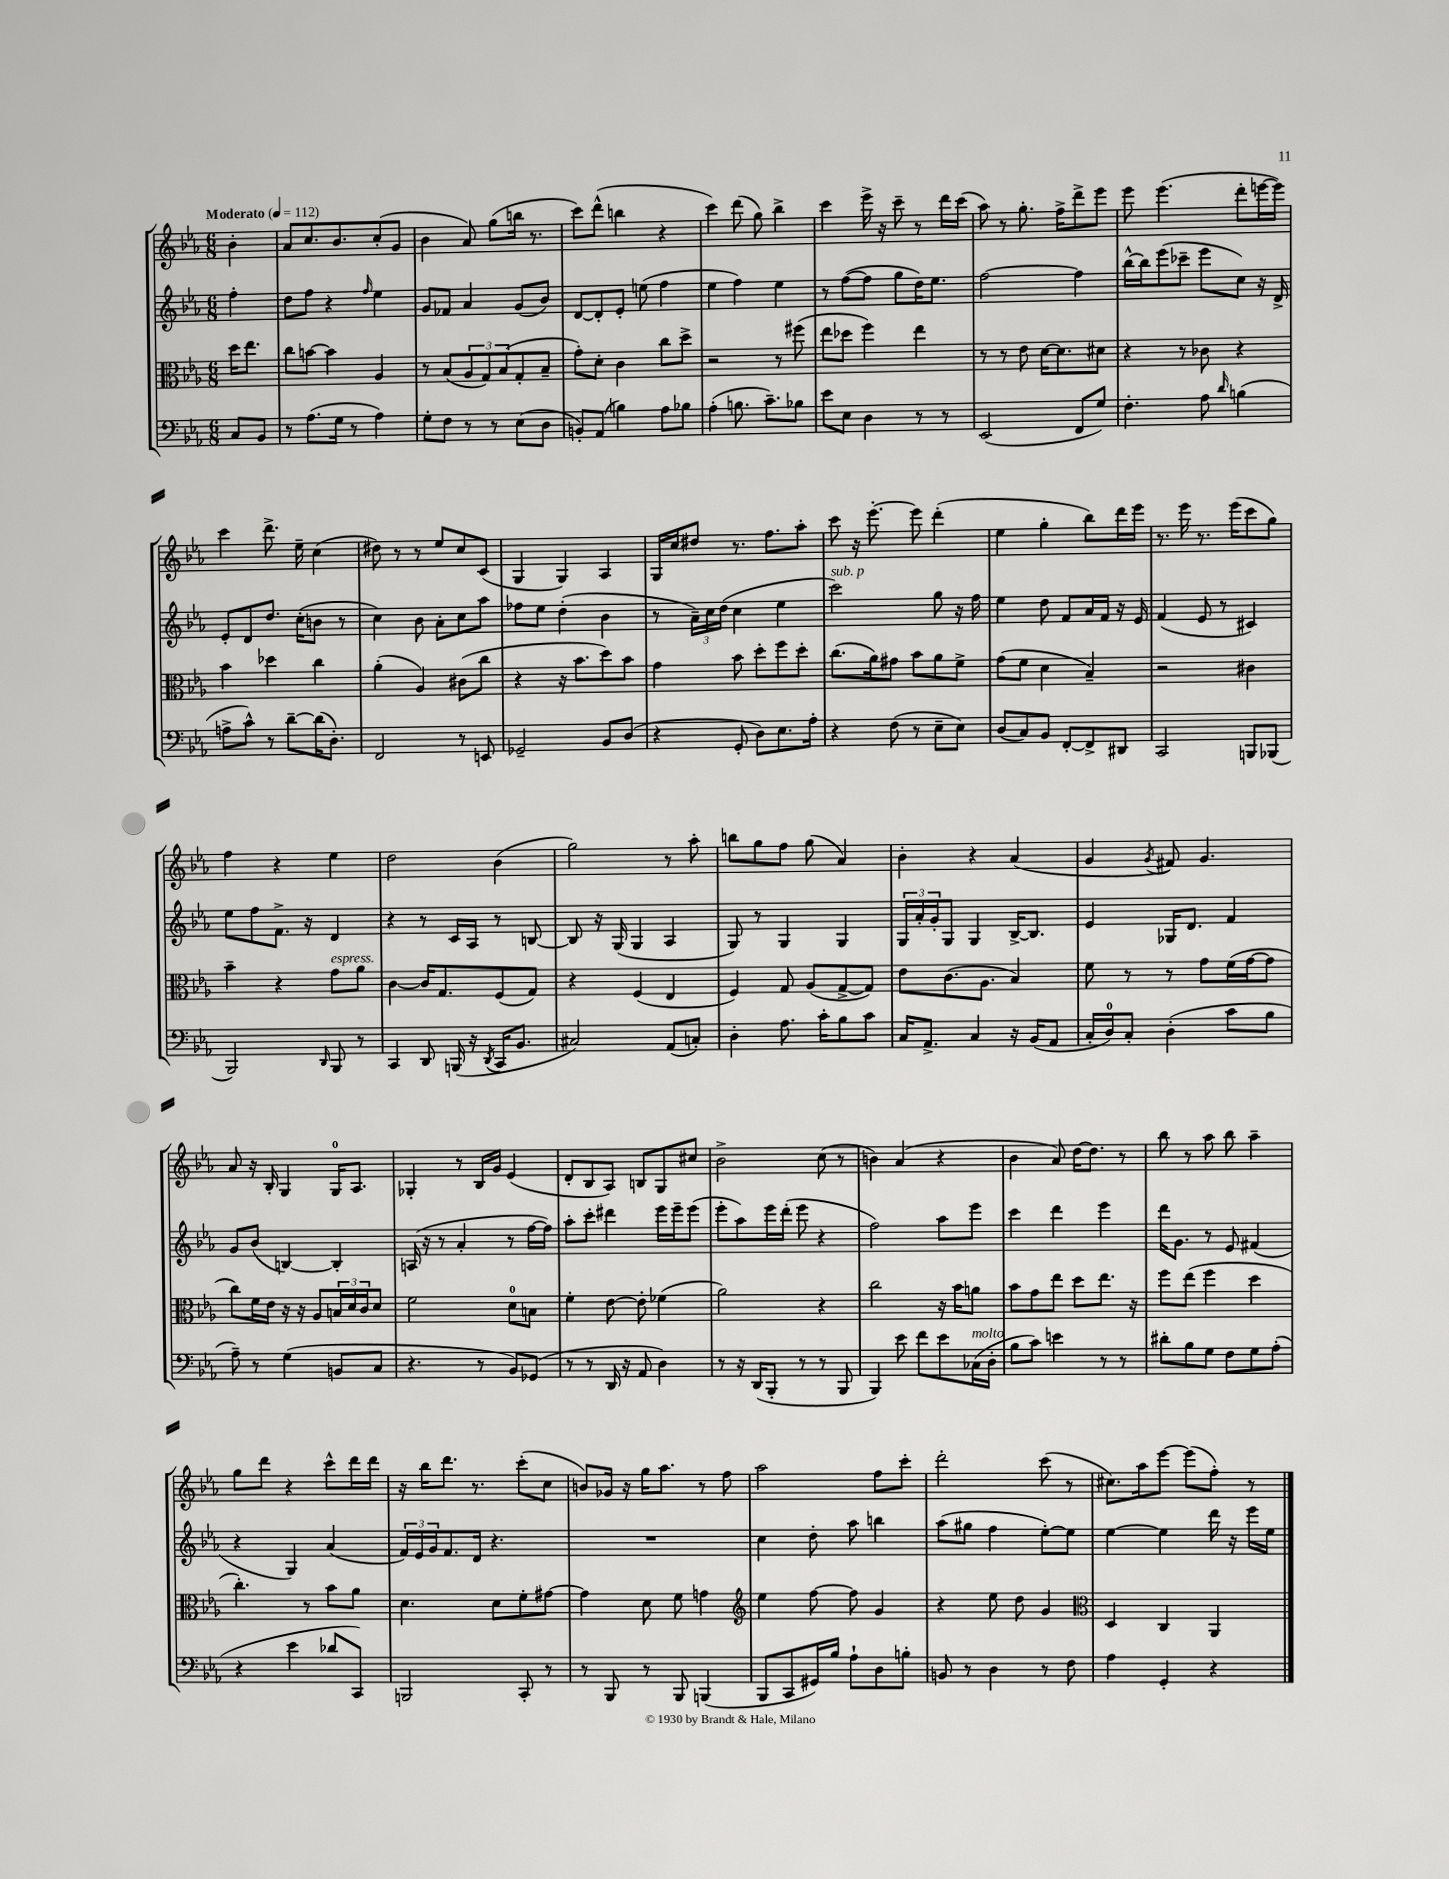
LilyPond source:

<<
\new StaffGroup <<
\new Staff = "s0" {
    \clef treble \key ees \major \numericTimeSignature \time 6/8 \partial 4 \tempo "Moderato" 4 = 112
    bes'4-. |
    aes'8 c''8. bes'8. c''8-.( g'8 |
    bes'4 aes'8) g''8( b''16 r8. |
    c'''8) d'''8-^( b''4 r4 |
    c'''4) d'''8( g''8) bes''4-> |
    c'''4 ees'''16-> r16 c'''8-- r8 d'''16 c'''16( |
    aes''8) r8 g''8.-. f''16-> d'''8-> ees'''8 |
    ees'''8 ees'''4.( d'''8-. e'''16~ e'''16) |
    c'''4 d'''8.-> ees''16-- c''4( |
    dis''8) r8 r8 ees''8 c''8 c'8( |
    g4 g4) aes4 |
    g16 c''16 dis''8 r8. f''8. aes''8-. |
    c'''8 r16 ees'''8.~-. ees'''8 d'''4-.( |
    ees''4 g''4-. bes''8) d'''16 ees'''16 |
    r8. ees'''16 r8. ees'''16( c'''8 g''8) |
    f''4 r4 ees''4 |
    d''2 bes'4( |
    g''2) r8 aes''8-. |
    b''8 g''8 f''8 g''8( aes'4) |
    bes'4-. r4 aes'4( |
    g'4 \acciaccatura { g'8 } fis'8) g'4. |
    aes'8 r16 bes16-. g4 g16-0 aes8. |
    ges4-. r8 bes16 g'16 ees'4( |
    d'8-. bes8 aes8) b8 g8 cis''8 |
    bes'2-> c''8( r8 |
    b'4) aes'4( r4 |
    bes'4 aes'8) d''16~ d''8. r8 |
    bes''8 r8 aes''8 bes''8 aes''4-- |
    g''8 d'''8 r4 c'''8-^ d'''16 d'''16 |
    r16 bes''16 d'''8. r8. c'''8-.( c''8 |
    b'8) ges'16 r16 g''16 aes''8. r8 f''8 |
    aes''2 f''8 c'''8-. |
    d'''2-. c'''8( r8 |
    cis''8.) aes''16 ees'''8~ ees'''8( f''8-.) r8 \bar "|." |
}
\new Staff = "s1" {
    \clef treble \key ees \major \numericTimeSignature \time 6/8 \partial 4
    f''4-. |
    d''8 f''8 r4 \grace { f''16 } ees''4 |
    g'8 fes'8 aes'4 g'8( bes'8) |
    d'8~ d'8-. ees'8-. e''8( f''4 |
    ees''4 f''4) ees''4 |
    r8 f''8~( f''8 g''8 d''16) ees''8. |
    f''2~ f''4 |
    bes''16~-^ bes''16 ees'''8( ces'''8-- ees'''8 c''8) r16 d'16-> |
    ees'8-. d'8 d''8. c''16-.( b'8 r8 |
    c''4) bes'8 aes'8-. c''8 aes''8 |
    fes''8 ees''8 d''4-.( bes'4 |
    r8 \tuplet 3/2 { aes'16--) c''16 d''16( } c''4 ees''4 |
    c'''2^\markup { \italic "sub. p" }) g''8 r16 f''16 |
    ees''4 d''8 f'8 aes'16 f'16 r16 ees'16 |
    f'4( ees'8 r8 cis'4) |
    ees''8 f''8 f'8.-> r16 d'4 |
    r4 r8 c'16 aes16 r8 b8~ |
    b8 r16 g16( g4 aes4 |
    g8) r8 g4 g4 |
    \tuplet 3/2 { g16 aes'16-. g'16-. } g8 g4 bes16~-> bes8. |
    ees'4 ges16 d'8. f'4 |
    g'8 bes'8( b4~) b4-. |
    a16( r16 r8 aes'4-. r8 f''16~ f''16) |
    aes''8-. c'''8-. dis'''4 ees'''16 ees'''16-- ees'''8( |
    ees'''8-. aes''8) ees'''16 d'''16-.( ees'''8 r4 |
    f''2) aes''8 ees'''8 |
    c'''4 d'''4 ees'''4 |
    d'''16 g'8. r8 ees'8 fis'4( |
    r4 g4) aes'4( |
    \tuplet 3/2 { f'16) ees'16 g'16 } f'8. d'16 r4. |
    R2. |
    c''4 d''8-. aes''8 b''4 |
    aes''8( gis''8 f''4 ees''8~-.) ees''8 |
    ees''4~ ees''4 d'''16 r16 ees'''16 ees''16 \bar "|." |
}
\new Staff = "s2" {
    \clef alto \key ees \major \numericTimeSignature \time 6/8 \partial 4
    d''16 ees''8. |
    c''8 b'8~ b'4 aes4 |
    r8 bes8( \tuplet 3/2 { aes8 g8) bes8( } g8-. bes8-- |
    g'8-.) d'8-. c'4 c''8 d''8-> |
    r2 r8 fis''8( |
    ees''8 des''8 f''4) ees''4 |
    r8 r8 ees'8 d'16~ d'8. dis'8 |
    r4 r8 ces'8 r4 |
    bes'4 des''4 c''4 |
    aes'4-.( aes4) cis'8( c''8 |
    r4 r16 bes'8. d''8) bes'8 |
    g'4 bes'8 d''8-. f''8 d''8-. |
    c''8.( aes'16) gis'8 bes'8 aes'8 f'8-> |
    g'8( f'8 d'4 bes4--) |
    r2 cis'4 |
    bes'4-- r4 g'8^\markup { \italic "espress." } aes'8 |
    c'4~ c'16 g8. f8( g8) |
    r4 f4( ees4 |
    f4) g8 aes8( g8~-> g8) |
    ees'8 c'8.( aes8. bes4) |
    f'8 r8 r8 g'8 f'16( g'16~ g'8 |
    c''8) f'16 ees'16 r16 r16 aes8 \tuplet 3/2 { b16 d'16 c'16 } d'8 |
    f'2 d'8-0 b8 |
    f'4-. ees'8~ ees'8-. fes'4( |
    aes'2) r4 |
    c''2 r16 bes'16 a'8 |
    bes'8 g'8 ees''8 d''8 ees''8. r16 |
    f''8 ees''8( f''4 d''4 |
    c''4.-.) r8 bes'8 aes'8 |
    d'4. d'8 f'8-. gis'8~ |
    gis'4 d'8 f'8 g'4 |
    \clef treble ees''4 f''8~ f''8 g'4 |
    r4 ees''8 d''8 g'4 |
    \clef alto d4 c4 aes,4 \bar "|." |
}
\new Staff = "s3" {
    \clef bass \key ees \major \numericTimeSignature \time 6/8 \partial 4
    c8 bes,8 |
    r8 aes8.( g16 r8 aes4) |
    g8-. f8 r8 r8 ees8( d8 |
    b,8-.) aes,8( b4) aes8 bes8 |
    aes4-.( b8. c'8.--) bes8 |
    ees'8 ees8 d4 r8 r8 |
    ees,2( f,8 g8) |
    f4.-. aes8 \grace { d'16 } b4( |
    a8-> c'8-^) r8 d'8~-- d'16( d8.-.) |
    f,2 r8 e,8 |
    ges,2-- bes,8 d8( |
    r4 g,8-. d8) ees8. aes16-. |
    r4 f8( r8 ees8-- ees8) |
    d8( c8) bes,8 f,8~-. f,8-> dis,8 |
    c,2 b,,8 bes,,8( |
    bes,,2) \grace { d,16 } bes,,8 r8 |
    c,4 d,8 b,,16( r16 \acciaccatura { d,8 } c,16 bes,8. |
    cis2) aes,8( c8-.) |
    d4-. aes8. c'16-. bes8 c'8 |
    c16 aes,8.-> c4 r16 bes,16( aes,8 |
    c16-. d16-0) c8-. d4-.( c'8 bes8 |
    aes8--) r8 g4( b,8 c8 |
    r4. r8 bes,8) ges,8( |
    r8 r8 d,16 r16 aes,8 d4) |
    r8 r16 d,16( bes,,8-. r8 r8 bes,,8 |
    bes,,4) ees'8 f'8 ees'8 ces16^\markup { \italic "molto" }( d16-. |
    bes8 c'8) e'4 r8 r8 |
    dis'8-. bes8 g8 f8 g8 aes8-.( |
    r4 ees'4 des'8 c,8) |
    b,,2 c,8-. r8 |
    r8 bes,,8 r8 bes,,8 b,,4( |
    bes,,8 c,8 gis,16) bes16 aes8-! d8 b8-. |
    b,8 r8 d4 r8 f8 |
    aes4 g,4-. r4 \bar "|." |
}
>>
>>
\layout { \context { \Score \remove "Bar_number_engraver" } }
